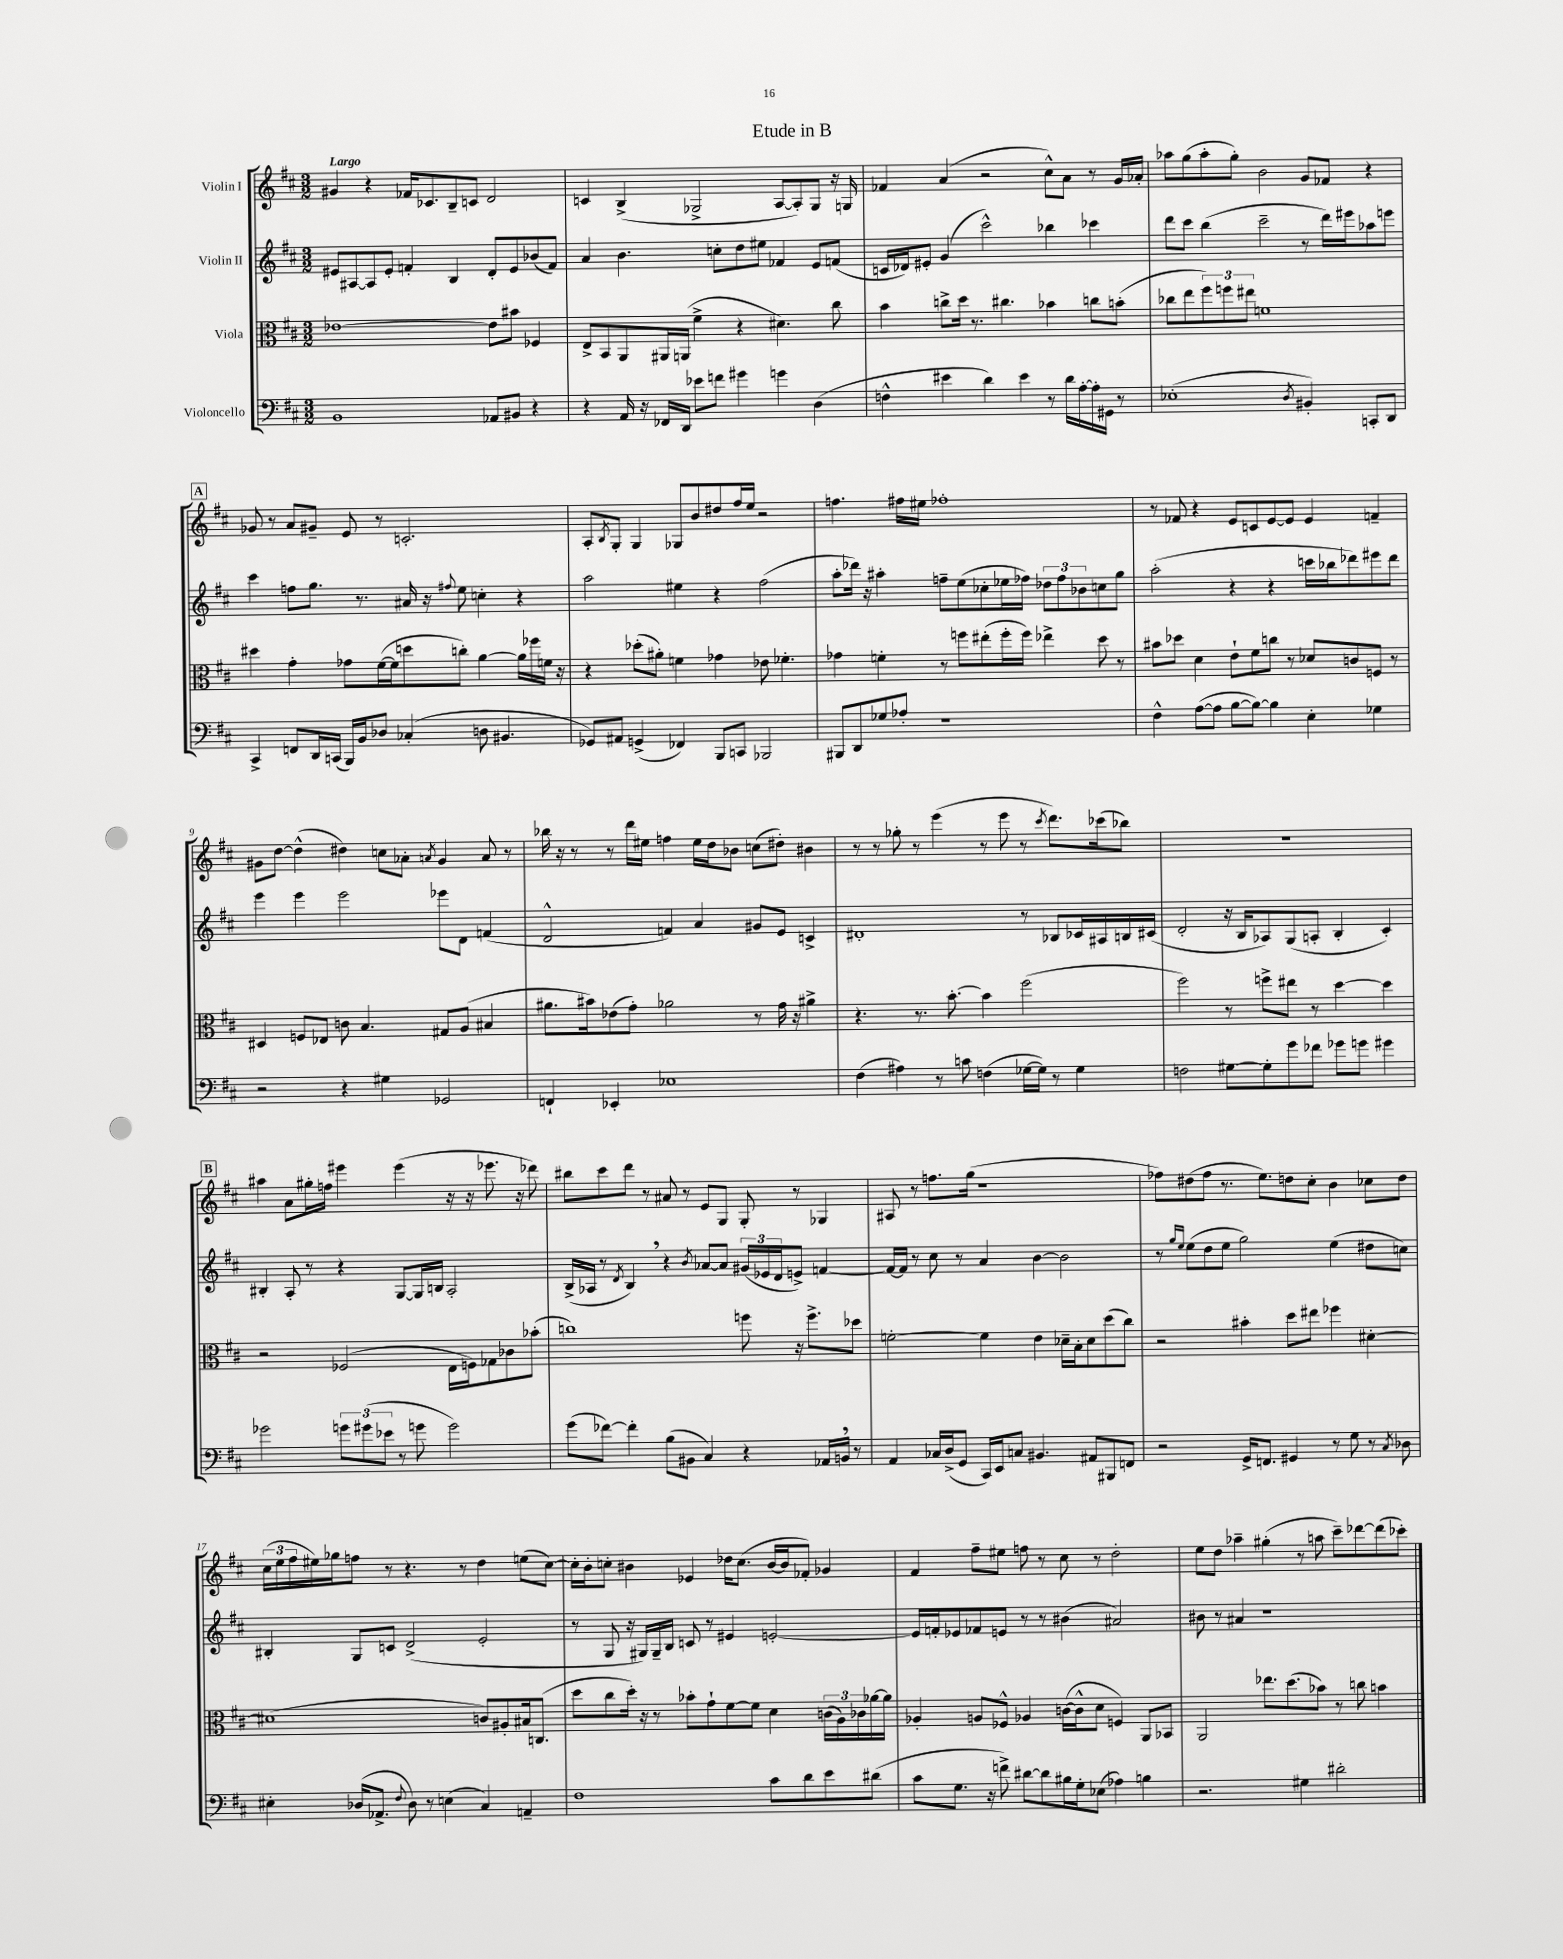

**kern	**kern	**kern	**kern
*staff4	*staff3	*staff2	*staff1
*clefF4	*clefC3	*clefG2	*clefG2
*k[f#c#]	*k[f#c#]	*k[f#c#]	*k[f#c#]
*M3/2	*M3/2	*M3/2	*M3/2
1BB	[1e-	8e#	4g#
.	.	[8A#	.
.	.	8A#]	4r
.	.	8e#'	.
.	.	4f'	16f-
.	.	.	8.c-
.	.	4B	8B~
.	.	.	8c
8AA-	8e-]	8d'	2d
8BB#	8b#	8e#	.
4r	4F-	(8b-	.
.	.	8f)	.
=	=	=	=
4r	8E^	4a	4c
.	8BB	.	.
16AA	8AA	4.b	(4B^
16r	.	.	.
16FF-	16AA#	.	.
16DD	(16AA	.	.
8e-	4f#^	.	2G-^
8f	.	8cc'	.
4g#	4r	8dd	.
.	.	8ee#	.
4g	4.d#)	4f-	[8A
.	.	.	8A'])
(4D	.	8e	8G-
.	8cc#	(8f	16r
.	.	.	16G
=	=	=	=
4F^^	4b	16c	4f-
.	.	16d-)	.
.	.	8e#'	.
4e#	8cc^	(4g	(4a
.	16dd	.	.
.	8.r	.	.
4d)	.	2ccc#^^)	2r
.	4.cc#	.	.
4e#	.	.	.
8r	4b-	4bb-	8cc#^^)
16d	.	.	8a
[16A'	.	.	.
16A']	8cc	4ccc-	8r
16GG#	.	.	.
8r	(8b'	.	16g
.	.	.	16a-'
=	=	=	=
(1E-'	8cc-	8ddd	8aa-
.	8ee	8ccc#	(8gg
.	12ff#)	(4bb	8aa-'
.	12ff	.	.
.	.	.	8gg')
.	12ee#	.	.
.	1f	2ccc#~	2b
8qD	.	.	.
4BB#')	.	8r	8g
.	.	16ddd)	8f-
.	.	16eee#	.
8CC'	.	8aa-	4r
8DD	.	8eee	.
=	=	=	=
4CC#^	4dd#	4ccc#	8g-
.	.	.	8r
8FF	4g'	8ff	8a
16DD	.	8.gg	8g#~
(16CC	.	.	.
16BBB)	8g-	.	8e
16BB	.	8.r	.
8D-	([16f#	.	8r
.	16f#]	.	.
(4C-'	8dd	16a#	2.c'
.	.	16r	.
.	.	8qqff#	.
.	8cc')	8ee	.
8D	[4a	4cc'	.
4.BB#	.	.	.
.	16a]	4r	.
.	16ff-	.	.
.	16f	.	.
.	16r	.	.
=	=	=	=
8GG-)	4r	2aa	8A'
.	.	.	8qB
8AA#	.	.	8G'
(4GG^	(8dd-'	.	4G
.	8a#')	.	.
4FF-)	4f	4ee#	8G-
.	.	.	8b
8BBB	4g-	4r	8dd#
8CC	.	.	16ff#
.	.	.	16ee
2BBB-	8e-	(2ff#	2r
.	4.f-'	.	.
=	=	=	=
8BBB#	4g-	8aa'	4.ff
8DD	.	16ddd-)	.
.	.	16r	.
8G-	4f'	4aa#'	.
8A-'	.	.	16ff#
.	.	.	16ee#
1r	8r	8ff~	1ff-'
.	8ff	(8ee	.
.	(8ee#'	8cc-'	.
.	16ff'	16ee-	.
.	16ff)	16ff-)	.
.	4ee-^	12dd-	.
.	.	12ff-	.
.	.	12b-	.
.	8dd	8cc	.
.	8r	8gg	.
=	=	=	=
4F#^^	8b#	(2aa'	8r
.	8dd-	.	8f-
([8A	4d	.	4r
8A]	.	.	.
[8B	8e`	4r	8e
8B_)	8f#	.	8c
4B]	8cc	4r	[8e
.	8r	.	8e]
4E'	8d-	16ccc	4e
.	.	16bb-	.
.	8c	8ddd-)	.
4G-	8F	8eee#	4f~
.	8r	8ddd-	.
=	=	=	=
2r	4D#	4eee	8g#
.	.	.	[8dd
.	8F	4eee	(4dd^^]
.	8E-	.	.
4r	8c	2eee	4dd#)
.	4.B	.	.
4G#	.	.	8cc
.	.	.	8a-'
.	.	.	8qa
2GG-	8G#	8eee-	4g#
.	(8A	8d	.
.	4B#	(4f	8a
.	.	.	8r
=	=	=	=
4FF`	8.a#	2d^^	16bb-
.	.	.	16r
.	.	.	8r
.	16b#)	.	.
4EE-'	(8e-	.	8r
.	8g')	.	16ddd
.	.	.	16ee#
1E-	2a-	4f)	4ff
.	.	4a	16ee#
.	.	.	16dd
.	.	.	8b-
.	8r	8g#	(8cc
.	16g	8e	8dd#')
.	16r	.	.
.	4a#^	4c^	4b#
=	=	=	=
(4F#	4.r	1d#'	8r
.	.	.	8r
4A#)	.	.	8gg-'
.	8.r	.	8r
8r	.	.	(4eee
.	[8.b'	.	.
8c	.	.	.
(4F	4b]	.	8r
.	.	.	8eee
[16G-	(2ff#	8r	8r
16G-])	.	.	.
.	.	.	8qccc#
8r	.	8B-	8.ddd)
4G-	.	16c-	.
.	.	16A#	(16ccc-
.	.	16B	8bb-)
.	.	(16c#	.
=	=	=	=
2F	2ff#)	2d'	1.r
[8G#	8r	16r	.
.	.	16B	.
8G#']	8ff^	8A-)	.
8g	8ee#	(8G	.
8f-	8r	8A'	.
8g-	[4dd	4B'	.
8g	.	.	.
4g#	4dd]	4c#')	.
=	=	=	=
2g-	2r	4B#'	4aa#
.	.	8A'	8a
.	.	8r	16gg#'
.	.	.	16ff
12g	(2F-	4r	4eee#
(12g#	.	.	.
12e-	.	.	.
8r	.	[8G	(4eee#
8g	.	16G]	.
.	.	16B	.
2g)	16E	2A'	16r
.	16F)	.	16r
.	8G-	.	8.eee-
.	8c-	.	.
.	.	.	16r
.	(8b-'	.	8ddd-)
=	=	=	=
(8g	1cc)	(16B^	8bb#
.	.	16A-	.
[8f-)	.	8r	8ccc#
.	.	8qd	.
4f-']	.	4B)	8ddd
.	.	.	8r
(8B	.	4r	8a#
8BB#	.	.	8r
.	.	8qb	.
4C#)	.	[8a-	8e
.	.	8a-]	8G
4r	8ff	(24g#	8G'
.	.	24e-	.
.	.	24d	.
.	16r	8e^)	8r
.	8.ff^	.	.
16AA-	.	[4f	4G-
16BB	.	.	.
8r	8dd-	.	.
=	=	=	=
4AA	[2f'	16f_	8A#
.	.	16f]	.
.	.	8r	8r
16C-	.	8cc#	8.ff
(16D^	.	.	.
8GG	.	8r	.
.	.	.	(16gg
16CC#)	4f]	4a	1r
16EE	.	.	.
8C	.	.	.
4.BB#	4e	[4b	.
.	16d-~	2b]	.
.	16B'	.	.
8AA#	8d-	.	.
8BBB#	(8dd	.	.
8FF	8cc#)	.	.
=	=	=	=
2r	2r	8r	8ff-)
.	.	16qqgg	.
.	.	16qqee	.
.	.	(8ee	(8dd#
.	.	8dd	8ff-
.	.	8ee	8.r
16GG^	4b#'	2gg)	.
8.FF	.	.	8.ee)
4GG#	8dd	.	8dd
.	8ee#	.	8cc#'
8r	4ff-	(4ee	4b
8G	.	.	.
8r	[4d#'	8dd#	8cc-
8qC#	.	.	.
8D-	.	8cc)	8dd
=	=	=	=
4E#'	(1d#]	4B#'	(24cc#
.	.	.	24ee
.	.	.	24ff#
.	.	.	16ee#)
.	.	.	16gg-
(16D-	.	8G	8ff
8.AA-^	.	.	.
.	.	8c	8r
8qqF#	.	.	.
8D-)	.	(2d^	4.r
8r	.	.	.
(4E	.	.	.
.	.	.	8r
4C#)	8c)	2e'	4dd
.	8A#'	.	.
4AA~	16B#	.	(8ee
.	(8.C	.	.
.	.	.	[8cc#)
=	=	=	=
1F#	8dd	8r	16cc#']
.	.	.	16b'
.	8cc#	8G	8cc'
.	16dd')	16r	4b#
.	16r	16G#)	.
.	8r	16G#~	.
.	.	16B	.
.	8b-'	8c	4e-
.	8g`	8r	.
.	[8f#	4e#	16dd-
.	.	.	(8.cc
.	8f#]	.	.
8c#	4d	[2e'	[16b#
.	.	.	16b#]
8d	.	.	8f-')
8e	(24c	.	4g-
.	24A)	.	.
.	24c-	.	.
(8d#	[16a-	.	.
.	16a-]	.	.
=	=	=	=
8c#	4A-'	16e]	4f#
.	.	16f'	.
8.G	.	8e-	.
.	8A	8f-	8ff#~
16r	.	.	.
8f^)	8F-^^	8e	8ee#
[8d#	4A-	8r	8ff
8d#]	.	8r	8r
16B#	([16c	(4b#	8cc#
16G'	16c^^]	.	.
(8E-	8d	.	8r
4A-)	4F)	2a#)	2dd'
4B	8AA	.	.
.	8BB-	.	.
=	=	=	=
2.r	2AA	8b#	8ee
.	.	8r	8dd
.	.	4a#	4aa-~
.	8.ee-	1r	(4gg#'
.	(8.dd	.	.
4G#	.	.	8r
.	8b-)	.	8aa
2d#'	8r	.	8ccc#~)
.	8cc	.	[8ddd-
.	4b	.	(8ddd-]
.	.	.	8ccc-')
==	==	==	==
*-	*-	*-	*-
